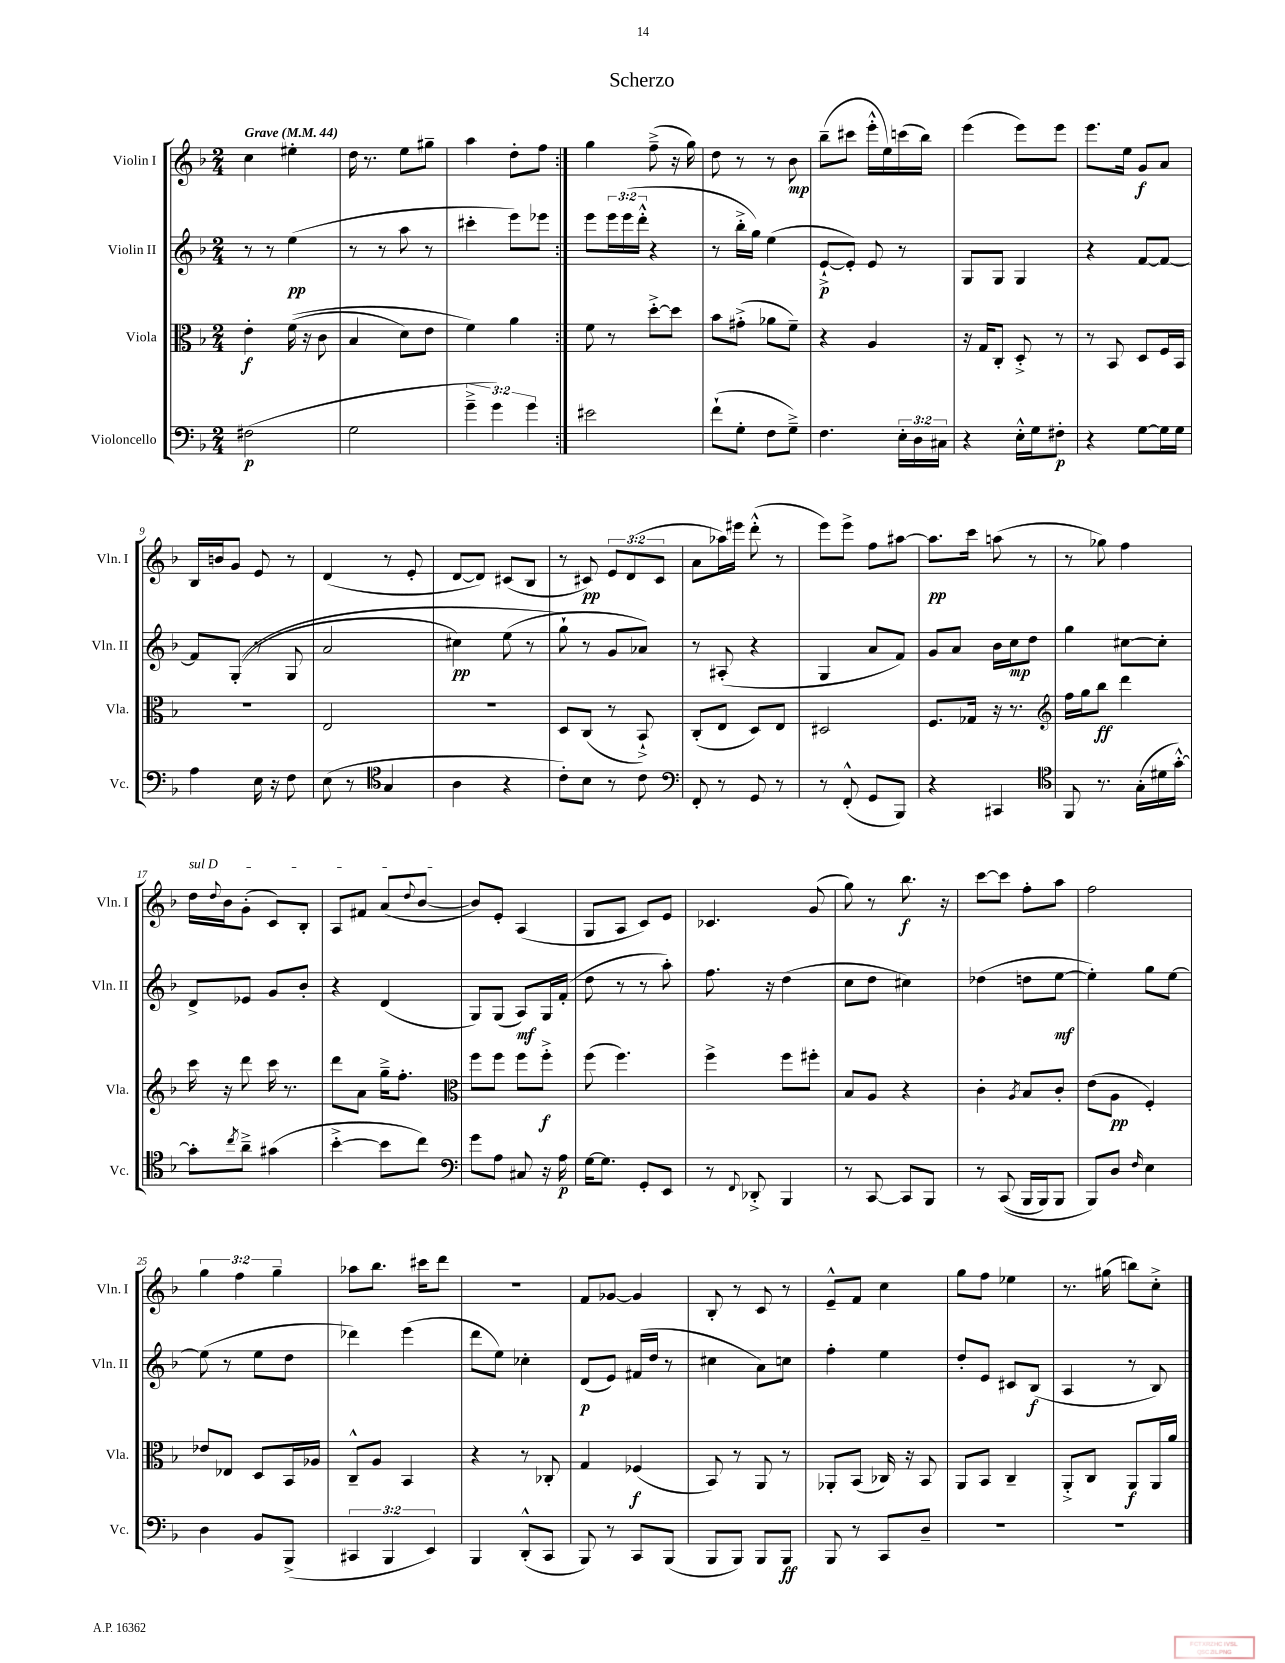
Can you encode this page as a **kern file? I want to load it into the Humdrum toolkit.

**kern	**dynam	**kern	**dynam	**kern	**dynam	**kern	**dynam
*part4	*part4	*part3	*part3	*part2	*part2	*part1	*part1
*staff4	*staff4	*staff3	*staff3	*staff2	*staff2	*staff1	*staff1
*I"Violoncello	*	*I"Viola	*	*I"Violin II	*	*I"Violin I	*
*I'Vc.	*	*I'Vla.	*	*I'Vln. II	*	*I'Vln. I	*
*clefF4	*	*clefC3	*	*clefG2	*	*clefG2	*
*k[b-]	*	*k[b-]	*	*k[b-]	*	*k[b-]	*
*M2/4	*	*M2/4	*	*M2/4	*	*M2/4	*
*MM44	*	*MM44	*	*MM44	*	*MM44	*
=1	=1	=1	=1	=1	=1	=1	=1
!	!	!	!	!	!	!LO:TX:a:B:t=Grave	!
(2F#X\	p	4e'\	f	8r	.	4cc\	.
.	.	.	.	8r	.	.	.
.	.	((16f\	.	(4ee\	pp	4ee#X'\	.
.	.	16r	.	.	.	.	.
.	.	8c\	.	.	.	.	.
=2	=2	=2	=2	=2	=2	=2	=2
2G\	.	4B-/	.	8r	.	16dd\	.
.	.	.	.	.	.	8.r	.
.	.	.	.	8r	.	.	.
.	.	8d\L)	.	8aa\	.	8ee\L	.
.	.	8e\J	.	8r	.	8gg#X~\J	.
=3	=3	=3	=3	=3	=3	=3	=3
6g~^\	.	4f\)	.	4ccc#X'\	.	4aa\	.
6g\)	.	.	.	.	.	.	.
.	.	4a\	.	8eee\L)	.	8dd'\L	.
6g\	.	.	.	.	.	.	.
.	.	.	.	8eee-X\J	.	8ff\J	.
=4:|!	=4:|!	=4:|!	=4:|!	=4:|!	=4:|!	=4:|!	=4:|!
2e#X\	.	8f\	.	8eee\L	.	4gg\	.
.	.	8r	.	24eee\L	.	.	.
.	.	.	.	(24eee\	.	.	.
.	.	.	.	24ddd'^^\JJ	.	.	.
.	.	[8dd'^\L	.	4r	.	(8ff~^\	.
.	.	8dd\J]	.	.	.	16r	.
.	.	.	.	.	.	16gg\)	.
=5	=5	=5	=5	=5	=5	=5	=5
(8f`\L	.	8b-\L	.	8r	.	8dd\	.
8G'\J	.	(8g#X'^\J	.	16bb-'^\LL	.	8r	.
.	.	.	.	16gg\JJ)	.	.	.
8F\L	.	8a-X\L	.	(4ee\	.	8r	.
8G~^\J)	.	8f~\J)	.	.	.	8b-\	mp
=6	=6	=6	=6	=6	=6	=6	=6
4.F\	.	4r	.	[8e`^/L	p	(8bb-~\L	.
.	.	.	.	8e'/J])	.	8ccc#X\J	.
.	.	4A/	.	8e/	.	16eee'^^\LL	.
.	.	.	.	.	.	16ee\)	.
24E'\LL	.	.	.	8r	.	(16cccn\	.
24D\	.	.	.	.	.	.	.
.	.	.	.	.	.	16bb-\JJ)	.
24C#X\JJ	.	.	.	.	.	.	.
=7	=7	=7	=7	=7	=7	=7	=7
4r	.	16r	.	8G/L	.	(4eee\	.
.	.	16G/KL	.	.	.	.	.
.	.	8C'/J	.	8G/J	.	.	.
16E'^^\LL	.	8D'^/	.	4G/	.	8eee\L)	.
16G\J	.	.	.	.	.	.	.
8F#X'\J	p	8r	.	.	.	8eee\J	.
=8	=8	=8	=8	=8	=8	=8	=8
4r	.	8r	.	4r	.	8.eee\L	.
.	.	8BB-/	.	.	.	.	.
.	.	.	.	.	.	16ee\Jk	.
[8G\L	.	8D/L	.	[8f/L	.	8g/L	f
16G\L]	.	16F/L	.	8f/J_	.	8a/J	.
16G\JJ	.	16BB-/JJ	.	.	.	.	.
!!LO:LB:g=z
=9	=9	=9	=9	=9	=9	=9	=9
4A\	.	2r	.	8f/L]	.	16B-/LL	.
.	.	.	.	.	.	16bn/J	.
.	.	.	.	((8G'/J	.	8g/J	.
16E\	.	.	.	8r	.	8e/	.
16r	.	.	.	.	.	.	.
8F\	.	.	.	8G/	.	8r	.
=10	=10	=10	=10	=10	=10	=10	=10
(8E\	.	2E/	.	2a/	.	(4d/	.
8r	.	.	.	.	.	.	.
*clefC4	*	*	*	*	*	*	*
4G/	.	.	.	.	.	8r	.
.	.	.	.	.	.	8e'/	.
=11	=11	=11	=11	=11	=11	=11	=11
4A\	.	2r	.	4cc#X\)	pp	[8d/L	.
.	.	.	.	.	.	8d/J])	.
4r	.	.	.	(8ee\	.	(8c#X/L	.
.	.	.	.	8r	.	8B-/J	.
=12	=12	=12	=12	=12	=12	=12	=12
8c'\L)	.	8D/L	.	8gg`\)	.	8r	.
8B-\J	.	(8C/J	.	8r	.	8c#X/)	pp
8r	.	8r	.	8g/L	.	12e/L	.
.	.	.	.	.	.	(12d/	.
8c\	.	8BB-`^/)	.	8a-X/J)	.	.	.
.	.	.	.	.	.	12c#/J	.
=13	=13	=13	=13	=13	=13	=13	=13
*clefF4	*	*	*	*	*	*	*
8FF'/	.	(8C'/L	.	8r	.	8a\L	.
8r	.	8E/J	.	(8A#X'/	.	16aa-X\L)	.
.	.	.	.	.	.	16eee#X\JJ	.
8GG/	.	8D/L)	.	4r	.	(8ddd'^^\	.
8r	.	8E/J	.	.	.	8r	.
=14	=14	=14	=14	=14	=14	=14	=14
8r	.	2D#X/	.	4G/	.	8eee\L)	.
(8FF'^^/	.	.	.	.	.	8eee^\J	.
8GG/L	.	.	.	8a/L	.	8ff\L	.
8BBB-/J)	.	.	.	8f/J)	.	[8aa#X\J	.
=15	=15	=15	=15	=15	=15	=15	=15
4r	.	8.F/L	.	8g/L	.	8.aa#\L]	pp
.	.	.	.	8a/J	.	.	.
.	.	16G-X/Jk	.	.	.	16ccc\Jk	.
4CC#X/	.	16r	.	16b-\LL	.	(8aan\	.
.	.	8.r	.	16cc\J	mp	.	.
.	.	.	.	8dd\J	.	8r	.
=16	=16	=16	=16	=16	=16	=16	=16
*clefC4	*	*clefG2	*	*	*	*	*
8FF/	.	16ff\LL	.	4gg\	.	8r	.
.	.	16gg\J	.	.	.	.	.
8.r	.	8bb-\J	ff	.	.	8gg-X\)	.
.	.	4ddd\	.	[8cc#X\L	.	4ff\	.
(16G'\LL	.	.	.	.	.	.	.
16d#X\	.	.	.	8cc#'\J]	.	.	.
[16g'^^\JJ)	.	.	.	.	.	.	.
!!LO:LB:g=z
=17	=17	=17	=17	=17	=17	=17	=17
!	!	!	!	!	!	!LO:TX:a:i:t=sul D	!
8g'\L]	.	16ccc\	.	8d^/L	.	16dd\LL	.
.	.	.	.	.	.	8qqdd/	.
.	.	16r	.	.	.	16b-\J	.
8qcc/	.	.	.	.	.	.	.
8a~^\J	.	8ddd\	.	8e-X/J	.	(8g'\J	.
(4g#X\	.	16ccc\	.	8g/L	.	8c/L)	.
.	.	8.r	.	.	.	.	.
.	.	.	.	8b-'/J	.	8B-'/J	.
=18	=18	=18	=18	=18	=18	=18	=18
[4b-'^\	.	8ddd\L	.	4r	.	8A/L	.
.	.	8a\J	.	.	.	8f#X/J	.
8b-\L]	.	16gg~^\KL	.	(4d/	.	(8a/L	.
.	.	8.ff'\J	.	.	.	.	.
.	.	.	.	.	.	8qqdd/	.
8cc\J)	.	.	.	.	.	[8b-/J	.
=19	=19	=19	=19	=19	=19	=19	=19
*clefF4	*	*clefC3	*	*	*	*	*
8g\L	.	8ff\L	.	8G/L)	.	8b-/L])	.
8A\J	.	8ff\J	.	(8G/J	.	8e'/J	.
8C#X/	.	8ff\L	.	8A/L)	mf	(4A/	.
16r	.	8ff'^\J	f	16G/L	.	.	.
16A\	p	.	.	(16f'/JJ	.	.	.
=20	=20	=20	=20	=20	=20	=20	=20
[16G\KL	.	(8ff\	.	8dd\	.	8G/L	.
8.G\J]	.	.	.	.	.	.	.
.	.	4.ff\)	.	8r	.	8A/J	.
8GG'/L	.	.	.	8r	.	8c/L)	.
8EE/J	.	.	.	8aa'\)	.	8e/J	.
=21	=21	=21	=21	=21	=21	=21	=21
8r	.	4ff^\	.	8.ff\	.	4.c-X/	.
8qqFF/	.	.	.	.	.	.	.
8DD-X'^/	.	.	.	.	.	.	.
.	.	.	.	16r	.	.	.
4BBB-/	.	8ff\L	.	(4dd\	.	.	.
.	.	8ff#X'\J	.	.	.	(8g/	.
=22	=22	=22	=22	=22	=22	=22	=22
8r	.	8B-/L	.	8cc\L	.	8gg\)	.
[8CC/	.	8A/J	.	8dd\J	.	8r	.
8CC/L]	.	4r	.	4cc#X\)	.	8.bb-\	f
8BBB-/J	.	.	.	.	.	.	.
.	.	.	.	.	.	16r	.
=23	=23	=23	=23	=23	=23	=23	=23
8r	.	4c'\	.	(4dd-X\	.	[8ccc\L	.
((8CC/	.	.	.	.	.	8ccc\J]	.
.	.	8qA/	.	.	.	.	.
16BBB-/LL	.	8B-/L	.	8ddn\L	.	8ff'\L	.
16BBB-/J)	.	.	.	.	.	.	.
8BBB-/J	.	8c'/J	.	[8ee\J	mf	8aa\J	.
=24	=24	=24	=24	=24	=24	=24	=24
8BBB-/L)	.	(8e\L	.	4ee'\])	.	2ff\	.
8D/J	.	8A\J	pp	.	.	.	.
16qqF/	.	.	.	.	.	.	.
4E\	.	4F'/)	.	8gg\L	.	.	.
.	.	.	.	[8ee\J	.	.	.
!!LO:LB:g=z
=25	=25	=25	=25	=25	=25	=25	=25
4D\	.	8e-X/L	.	(8ee\]	.	6gg\	.
.	.	8E-X/J	.	8r	.	.	.
.	.	.	.	.	.	6ff\	.
8BB-/L	.	8D/L	.	8ee\L	.	.	.
.	.	.	.	.	.	6gg~\	.
(8BBB-^/J	.	16BB-/L	.	8dd\J	.	.	.
.	.	16A-X/JJ	.	.	.	.	.
=26	=26	=26	=26	=26	=26	=26	=26
6CC#X/	.	8C~^^/L	.	4ddd-X\)	.	8aa-X\L	.
.	.	8A/J	.	.	.	8.bb-\J	.
6BBB-/	.	.	.	.	.	.	.
.	.	4BB-/	.	(4eee\	.	.	.
.	.	.	.	.	.	16ccc#X\KL	.
6EE/)	.	.	.	.	.	.	.
.	.	.	.	.	.	8ddd\J	.
=27	=27	=27	=27	=27	=27	=27	=27
4BBB-/	.	4r	.	8ddd\L	.	2r	.
.	.	.	.	8ee\J)	.	.	.
(8DD'^^/L	.	8r	.	4cc-X'\	.	.	.
8CC/J	.	8C-X'/	.	.	.	.	.
=28	=28	=28	=28	=28	=28	=28	=28
8BBB-/)	.	4G/	.	(8d/L	p	8f/L	.
8r	.	.	.	8e/J)	.	[8g-X/J	.
8CC/L	.	(4F-X/	f	(16f#X/LL	.	4g-/]	.
.	.	.	.	16dd/JJ	.	.	.
(8BBB-/J	.	.	.	8r	.	.	.
=29	=29	=29	=29	=29	=29	=29	=29
8BBB-/L	.	8BB-/)	.	4cc#X\	.	8B-'/	.
8BBB-/J)	.	8r	.	.	.	8r	.
8BBB-/L	.	8AA/	.	8a\L)	.	8c/	.
8BBB-/J	ff	8r	.	8ccn\J	.	8r	.
=30	=30	=30	=30	=30	=30	=30	=30
8BBB-/	.	8AA-X'/L	.	4ff'\	.	8e~^^/L	.
8r	.	(8BB-/J	.	.	.	8f/J	.
8CC/L	.	16C-X/)	.	4ee\	.	4cc\	.
.	.	16r	.	.	.	.	.
8D~/J	.	8BB-/	.	.	.	.	.
=31	=31	=31	=31	=31	=31	=31	=31
2r	.	8AA/L	.	8dd'/L	.	8gg\L	.
.	.	8BB-/J	.	8e/J	.	8ff\J	.
.	.	4C~/	.	8c#X/L	.	4ee-X\	.
.	.	.	.	(8B-/J	f	.	.
=32	=32	=32	=32	=32	=32	=32	=32
2r	.	8AA'^/L	.	4A/	.	8.r	.
.	.	8C/J	.	.	.	.	.
.	.	.	.	.	.	(16gg#X\	.
.	.	8AA/L	f	8r	.	8bbn\L)	.
.	.	16AA/L	.	8B-/)	.	8cc'^\J	.
.	.	16a/JJ	.	.	.	.	.
==	==	==	==	==	==	==	==
*-	*-	*-	*-	*-	*-	*-	*-
